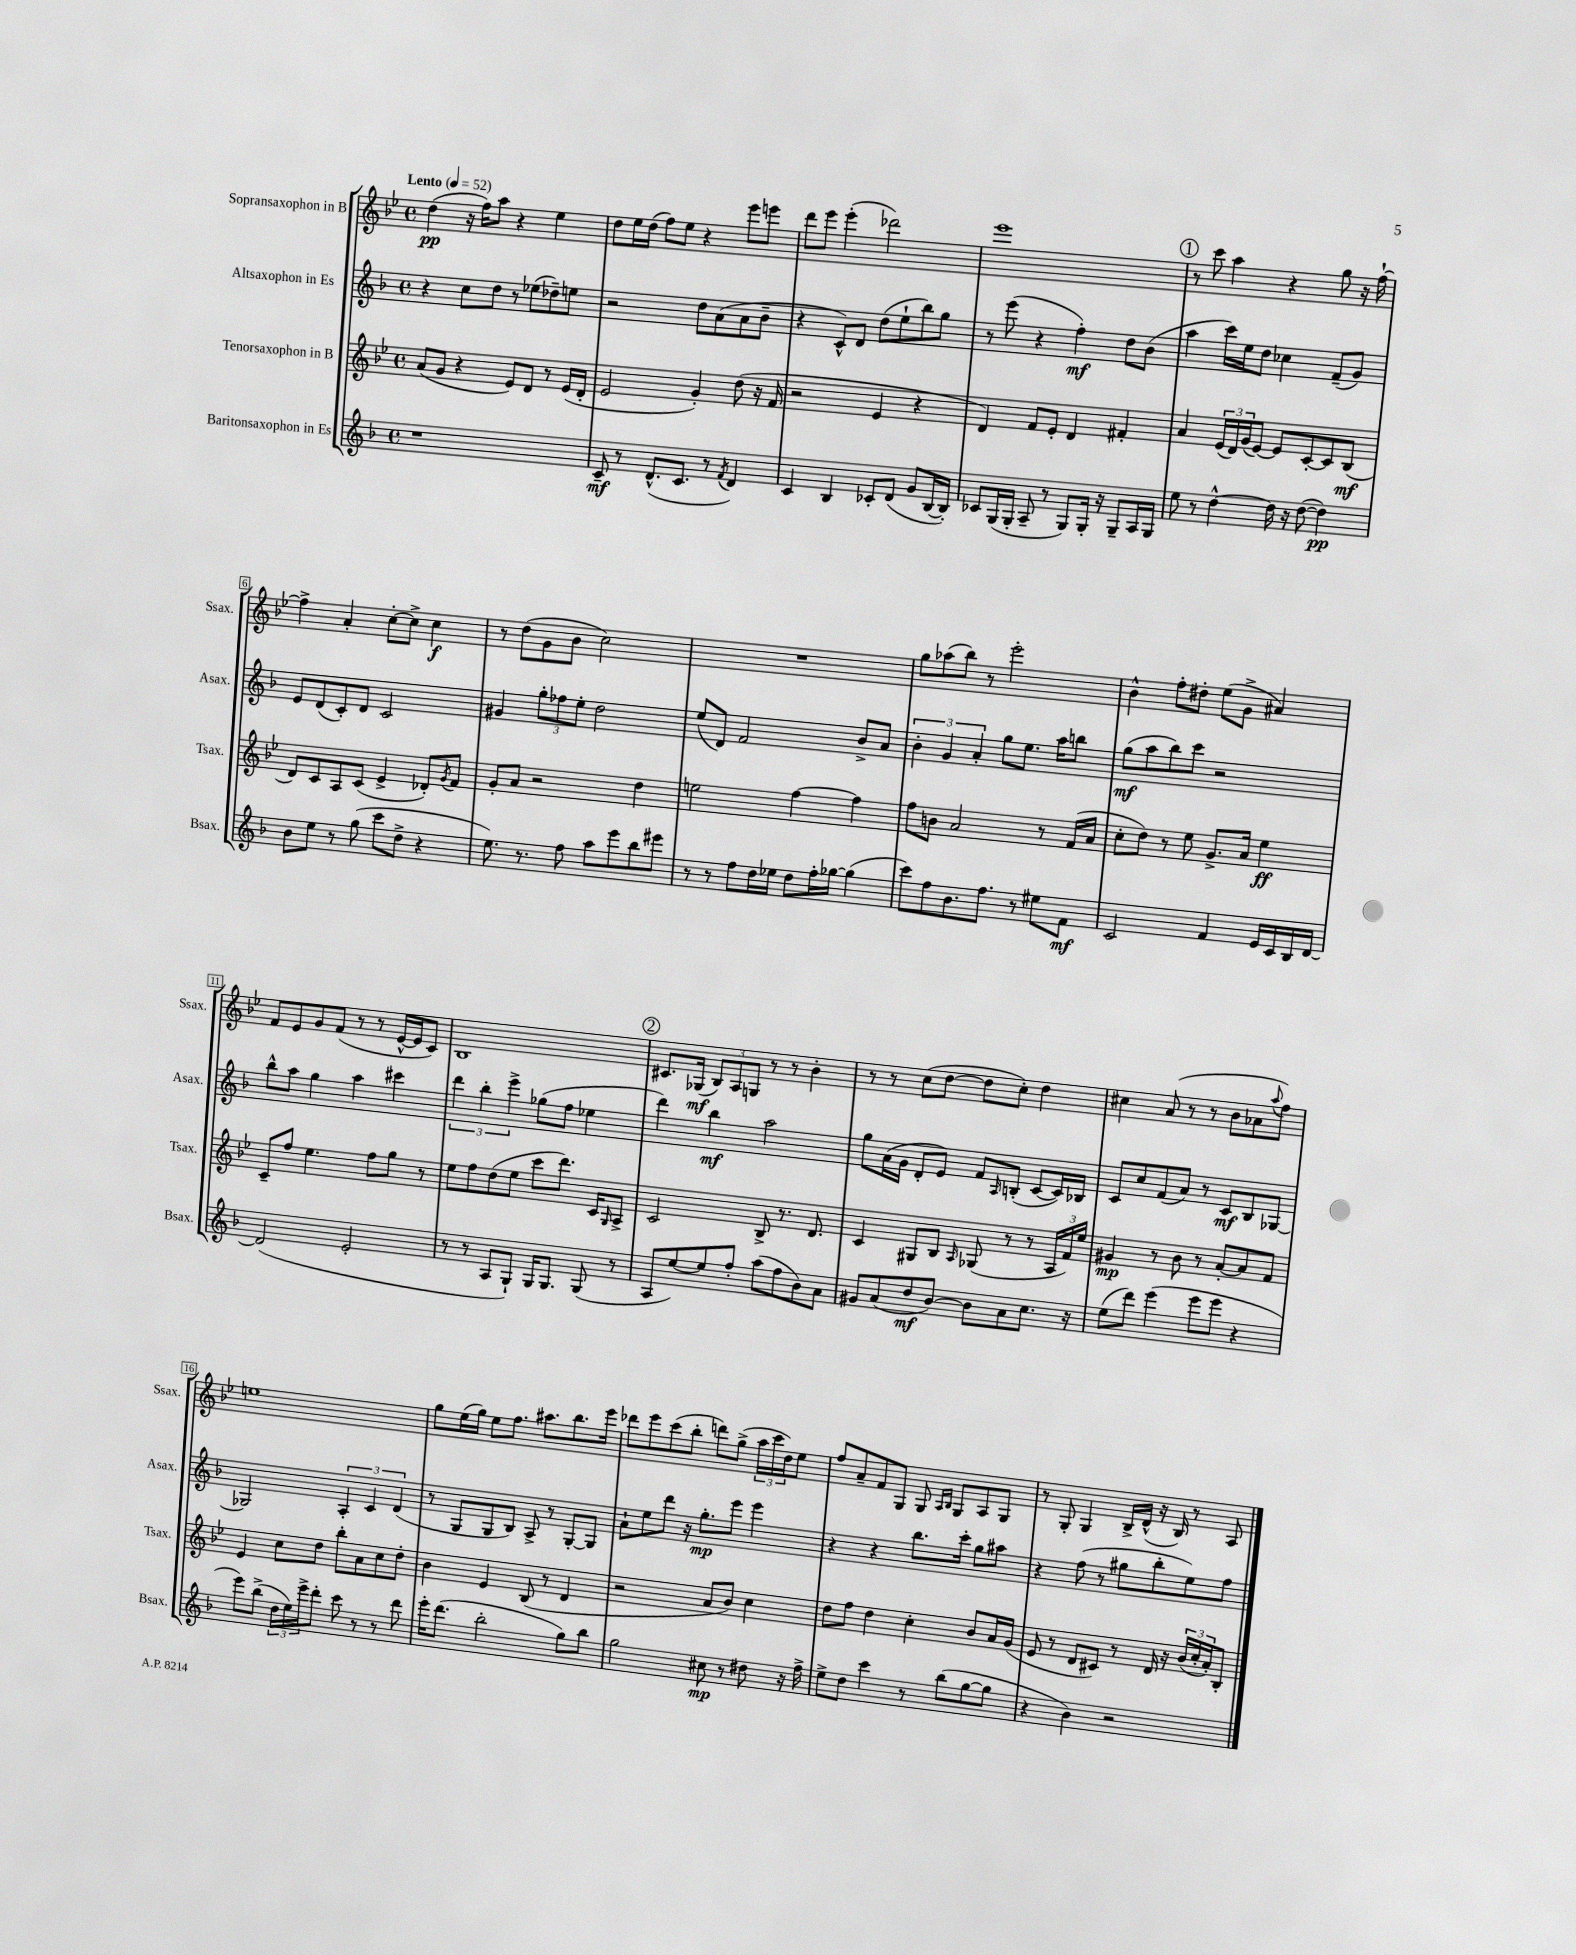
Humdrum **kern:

**kern	**kern	**kern	**kern
*staff4	*staff3	*staff2	*staff1
*clefG2	*clefG2	*clefG2	*clefG2
*k[b-]	*k[b-e-]	*k[b-]	*k[b-e-]
*M4/4	*M4/4	*M4/4	*M4/4
*met(c)	*met(c)	*met(c)	*met(c)
*MM52	*MM52	*MM52	*MM52
1r	(8a/L	4r	(4dd\
.	8g/J	.	.
.	4r	8cc\L	16r
.	.	.	16ff\LK)
.	.	8dd\J	8aa\J
.	8e-/L)	8r	4r
.	8d/J	(8ee-\L	.
.	8r	8dd-~\)	4ee-\
.	(16e-/LL	8ee\J	.
.	16d'/JJ	.	.
=	=	=	=
8c~/	2e-/	2r	8dd\L
8r	.	.	16ee-\L
.	.	.	(16dd\JJ
(8.d^^/L	.	.	8ff\L)
.	.	.	8ee-\J
8.c/J	.	.	.
.	4g'/)	8dd\L	4r
8r	.	(8a\	.
8qf/	.	.	.
4d/)	(8dd\	8a\	8eee-\L
.	16r	8b-~\J	8eee\J
.	16f/	.	.
=	=	=	=
4c/	2r	4r	8ddd\L
.	.	.	8eee-\J
4B-/	.	8c^^/L)	(4eee-'\
.	.	8d/J	.
8c-'/L	4e-/	(8dd\L	2ddd-\)
(8d/J	.	8ee`\	.
8g/L	4r	8bb-\)	.
[16B-/L	.	8gg\J	.
16B-'/]JJ)	.	.	.
=	=	=	=
8c-/L	4d/)	8r	1eee-
(16G/L	.	(8eee\	.
16G'/JJ	.	.	.
8A~/	8f/L	4r	.
8r	8e-'/J	.	.
8G/L)	4d/	4ff'\)	.
16G'/Jk	.	.	.
16r	.	.	.
8G~/L	4f#'/	8dd\L	.
16A/L	.	(8b-\J	.
16G/JJ	.	.	.
=	=	=	=
8ee\	4a/	4aa\	8r
8r	.	.	8ccc\
[4dd^^\	(24e-/LL	16ccc\LL)	4aa\
.	24d/)	.	.
.	.	16ee\J	.
.	(24g/J	.	.
.	[8e-/J)	8dd\J	.
16dd\]	8e-/]L	4cc-\	4r
16r	.	.	.
([8dd\	[8c'/	.	.
4dd\])	8c/]	(8f~/L	8gg\
.	(8B-/J	8g/J)	16r
.	.	.	[16ff`\
=	=	=	=
8b-\L	8d/L)	8e/L	4ff^\]
8ee\J	8c/	(8d/	.
8r	8A/	8c'/)	4a'/
(8gg\	(8c/J	8d/J	.
8ccc\L	4e-^/	2c/	[8cc'\L
8dd^\J	.	.	8cc^\]J
4r	8d-'/L)	.	4cc\
.	8qg/	.	.
.	8f/J	.	.
=	=	=	=
8.ee\)	8g'/L	4g#/	8r
.	8a/J	.	(8dd\L
8.r	.	.	.
.	2r	12gg'\L	8g\
.	.	12ff-\	.
8ff\	.	.	8b-\J
.	.	12ee'\J	.
8aa\L	.	2dd\	2cc\)
8eee\	.	.	.
8bb-\	4dd\	.	.
8eee#\J	.	.	.
=	=	=	=
8r	2ee\	(8ee/L	1r
8r	.	8d/J)	.
8ff\L	.	2f/	.
16dd\L	.	.	.
16ee-\JJ	.	.	.
8dd\L	[4ff\	.	.
16ff'\L	.	.	.
[16gg-\JJ	.	.	.
(4gg-\]	4ff\]	8b-^/L	.
.	.	8a/J	.
=	=	=	=
8ccc\L)	8ff\L	6b-'\	8gg\L
8ff\	8b\J	.	(8aa-\
.	.	6g/	.
8.b-\	2a/	.	8bb-\J)
.	.	6a'/	.
.	.	.	8r
8.ff\J	.	.	.
.	.	8gg\L	2eee-'\
8r	.	8.ee\J	.
8ee#\L	8r	.	.
.	.	16aa\LK	.
8f\J	(16f/LL	8bb\J	.
.	16a/JJ	.	.
=	=	=	=
2c/	8cc'\L	(8gg\L	4b-^^\
.	8dd\J)	8aa\	.
.	8r	8bb-\)	8ff'\L
.	8ee-\	8ccc\J	8dd#'\J
4f/	8.g^/L	2r	(8ee-\L
.	.	.	8g^\J
.	16a/Jk	.	.
16e/LL	4ee-\	.	4a#/)
16c/	.	.	.
16B-/	.	.	.
[16d/JJ	.	.	.
=	=	=	=
(2d/]	8c~/L	8bb-^^\L	8f/L
.	8ff/J	8aa\J	8e-/
.	4.ee-\	4gg\	8g/
.	.	.	(8f/J
2e'/	.	4aa\	8r
.	8ff\L	.	8r
.	8gg\J	4ccc#\	[16e-^^/LL
.	.	.	16e-/]J
.	8r	.	8c/J)
=	=	=	=
8r	8ee-\L	6ddd\	1B-
8r	8ff\	.	.
.	.	6bb-'\	.
8A/L	(8dd\	.	.
.	.	6eee^\	.
8G`/J)	8ee-\J	.	.
16G/LK	8ccc\L	(8gg-\L	.
8.G/J	.	.	.
.	8.ddd\J)	8ff\J	.
(8G/	.	4ee-\	.
.	16c/LK	.	.
.	16qqG/	.	.
8r	8A^/J	.	.
=	=	=	=
8A/L	2c/	4ddd\)	8.c#/L
[8ee/)	.	.	.
.	.	.	(16G-/Jk
8ee/]	.	4bb-\	12B-/L)
.	.	.	12A/
8ff'/J	.	.	.
.	.	.	12G/J
(8aa\L	8B-^/	2aa\	8r
8ff\	8.r	.	8r
8b-\)	.	.	4b-'\
.	8.d/	.	.
8a\J	.	.	.
=	=	=	=
8g#/L	4c/	8gg\L	8r
(8a/	.	(16a\L	8r
.	.	16g\JJ	.
8dd/	8G#/L	8d'/L	(8cc\L
[8b-/J)	8B-/J	8e/J)	[8dd\J
.	16qqA/	.	.
8b-\]L	(8G-/	8f/L	8dd\]L
.	.	16qqA/	.
8a\	8r	(8B'/J	8cc'\J)
8.cc\J	8r	[8c/L	4dd\
.	24A/LL	16c/]L)	.
.	24f/)	.	.
16r	.	16B-/JJ	.
.	24ee-/JJ	.	.
=	=	=	=
(8ee\L	4g#/	8c/L	4cc#\
8ddd\J)	.	8cc/	.
(4eee\	8r	(8f/	(8a/
.	8b-\	8a/J)	8r
8eee\L	8r	8r	8r
8eee\J	[8a'/L	8c/L	8b-\L
4r	8a/]	8B-/	8a-\
.	.	.	8qqaa/
.	8f/J	[8G-/J	8ff\J)
=	=	=	=
8eee\L)	4e-/	2G-/]	1ee
(8bb-^\J	.	.	.
24dd\LL	8cc\L	.	.
24ee\)	.	.	.
24eee^\J	.	.	.
8ddd'\J	8dd\J	.	.
8ccc\	8bb-'\L	6A'/	.
8r	8a\	.	.
.	.	6c/	.
8r	8cc\	.	.
.	.	(6d/	.
8ddd\	8dd'\J	.	.
=	=	=	=
16eee'\LK	4b-\	8r	8gg\L
(8.ddd\J	.	.	.
.	.	8G/L	(16ee-\L
.	.	.	16gg\JJ)
2bb-'\	4e-/	8G/	8ee-\L
.	.	8B-/J)	8.ff\J
.	(8B-/	8A^/	.
.	.	.	8.aa#\L
.	8r	8r	.
8gg\L)	4d/	[8G'/L	8.bb-\
8bb-\J	.	8G/]J	.
.	.	.	16eee-\Jk
=	=	=	=
2gg\	2r	8a`\L	8ddd-\L
.	.	8ee\	8eee-\
.	.	8ddd\J	(8ccc\
.	.	16r	8bb-'\J
.	.	8.gg'\L	.
8cc#\	8a/L	.	8ddd\L)
8r	8b-/J)	8eee\J	(8gg^\J
8dd#\	4cc\	4eee\	24aa\LL
.	.	.	24ccc\
.	.	.	24dd\J)
16r	.	.	8ee-\J
16ff^\	.	.	.
=	=	=	=
8ee^\L	8dd\L	4r	8ff/L
8dd\J	8ff\J	.	8a~/
4ccc\	4dd\	4r	8f/
.	.	.	8G/J
8r	4cc'\	8.bb-\L	8G/
.	.	.	16qqA/LL
.	.	.	16qqB-/JJ
(8bb-\L	.	.	8G/L
.	.	16ccc'\Jk	.
[8gg\	8b-/L	8gg\L	8A/
8gg\]J	16a/L	8aa#\J	8G/J
.	(16g/JJ	.	.
=	=	=	=
4r	8e-/	4r	8r
.	8r	.	8G'/
4b-\)	8d/L	(8ff\	4G/
.	8c#/J)	8r	.
2r	8r	8gg#\L	16B-^/LL
.	.	.	(16d^^/JJ
.	16d/	8bb-'\	16r
.	16r	.	16B-/)
.	(24b-/LL	8ee\)	8r
.	24cc'/	.	.
.	24a'/J)	.	.
.	8B-'/J	8ff\J	8A/
==	==	==	==
*-	*-	*-	*-
